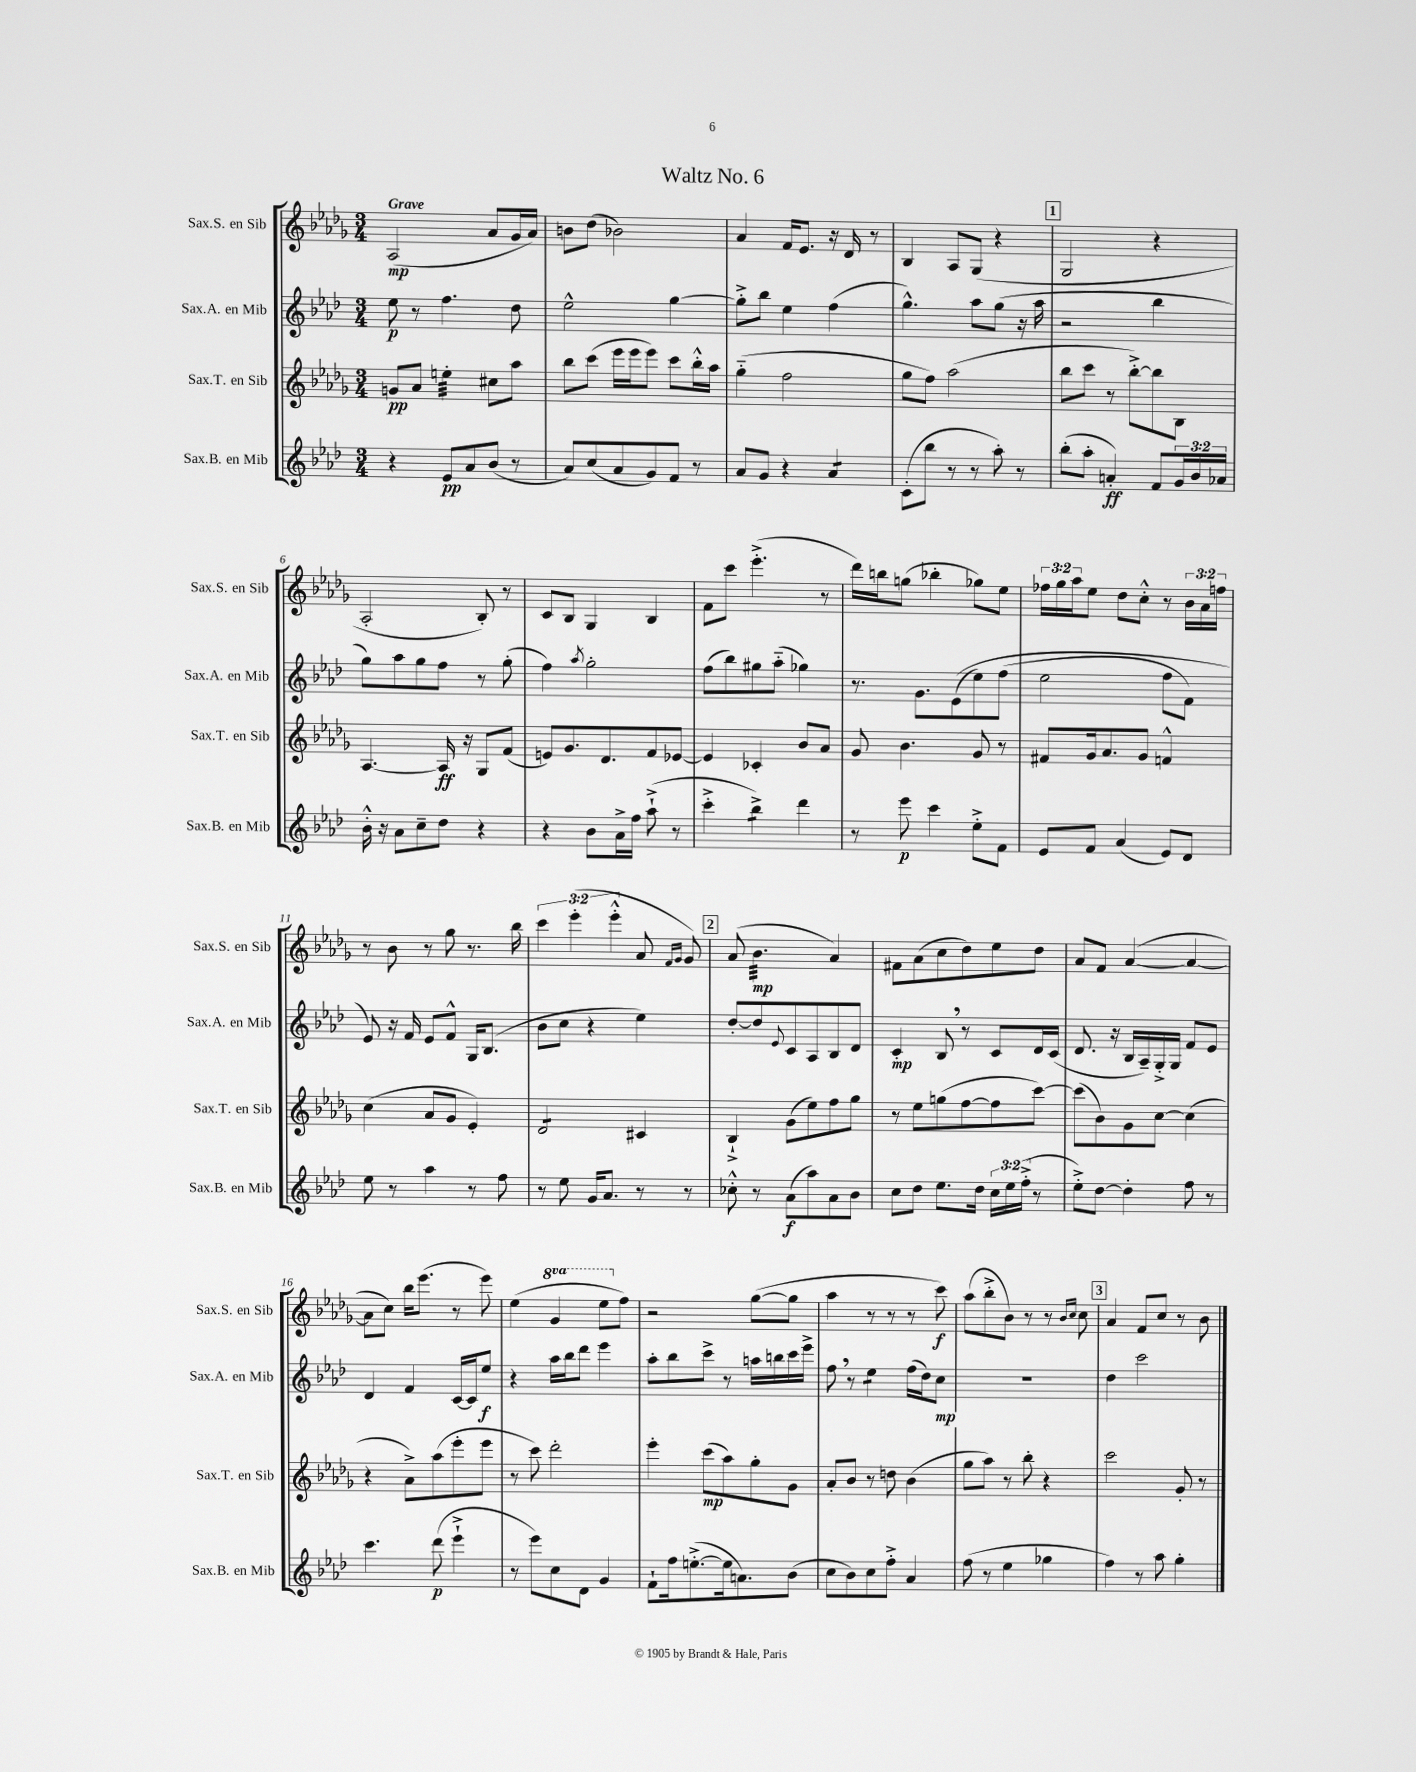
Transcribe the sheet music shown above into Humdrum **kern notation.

**kern	**kern	**kern	**kern
*staff4	*staff3	*staff2	*staff1
*clefG2	*clefG2	*clefG2	*clefG2
*k[b-e-a-d-]	*k[b-e-a-d-g-]	*k[b-e-a-d-]	*k[b-e-a-d-g-]
*M3/4	*M3/4	*M3/4	*M3/4
4r	8g/L	8ee-\	(2A-/
.	8a-/J	8r	.
8e-/L	4ee'\	4.ff\	.
8a-/	.	.	.
(8b-/J	8cc#\L	.	8a-/L
8r	8aa-\J	8dd-\	16g-/L
.	.	.	16a-/JJ)
=	=	=	=
8a-/L)	8bb-\L	2ee-^^\	8b\L
(8cc/	(8ccc\J	.	(8dd-\J
8a-/	16eee-\LL	.	2b-\)
.	16eee-\J	.	.
8g/)	8eee-\J)	.	.
8f/J	8ccc\L	[4gg\	.
8r	16bb-'^^\L	.	.
.	16aa-\JJ	.	.
=	=	=	=
8a-/L	(4gg-'~\	8gg'^\]L	4a-/
8g/J	.	8bb-\J	.
4r	2ff\	4ee-\	16f/LK
.	.	.	8.e-/J
4a-/	.	(4ff\	16r
.	.	.	16d-/
.	.	.	8r
=	=	=	=
(8c'\L	8gg-\L	4.gg^^\)	4B-/
8bb-\J	8ff\J)	.	.
8r	(2aa-\	.	8A-/L
8r	.	8aa-\L	(8G-/J
8aa-'\)	.	(8gg\J	4r
8r	.	16r	.
.	.	16aa-\	.
=	=	=	=
(8bb-'\L	8bb-\L	2r	2G-/
8aa-'\J	8ccc\J	.	.
4a'/)	8r	.	.
.	[8bb-'^\L)	.	.
8f/L	8bb-\]	4bb-\	4r
24g/L	8B-\J	.	.
24b-/	.	.	.
24a-/JJ	.	.	.
=	=	=	=
16b-'^^\	[4.A-/	8gg\L)	2A-'/
16r	.	.	.
8a-\L	.	8aa-\	.
8cc~\	.	8gg\	.
8dd-\J	16A-/]	8ff\J	.
.	16r	.	.
4r	8G-/L	8r	8B-'/)
.	(8f/J	(8gg'\	8r
=	=	=	=
4r	8e/L)	4ff\)	8c/L
.	8.g-/	.	8B-/J
.	.	8qaa-/	.
8b-\L	.	2gg'\	4G-/
.	8.d-/	.	.
16a-^\L	.	.	.
16ff\JJ	.	.	.
(8aa-`^\	8f/	.	4B-/
8r	[8e-/J	.	.
=	=	=	=
4ccc'^\	4e-/]	(8ff\L	8f\L
.	.	8bb-\)	8ccc\J
4bb-^\)	4c-'/	8gg#\	(4.eee-'^\
.	.	(8aa-'~\J	.
4ddd-\	8b-/L	4gg-\)	.
.	8a-/J	.	8r
=	=	=	=
8r	8g-/	8.r	16ddd-\LL)
.	.	.	16bb\J
8eee-\	4.b-\	.	(8gg\J
.	.	8.g\L	.
4ccc\	.	.	4bb-'\
.	.	&((8e-\	.
8ee-'^\L	8g-/	8ee-\)	8gg-\L)
8f\J	8r	(8ff\J	8ee-\J
=	=	=	=
8e-/L	8f#/L	2ee-\	24ff-\LL
.	.	.	24gg-\
.	.	.	24aa-\J
8f/J	16g-/k	.	8ee-\J
.	8.a-/	.	.
(4a-/	.	.	8dd-\L
.	8g-/J	.	8cc'^^\J
8e-/L)	4f^^/	8ff\L	8r
8d-/J	.	8f\J)	24b-\LL
.	.	.	24a-\
.	.	.	24ff\JJ
=	=	=	=
8ee-\	(4cc\	8e-/&)	8r
8r	.	16r	8b-\
.	.	16f/	.
4aa-\	8a-/L	8e-/L	8r
.	8g-/J	8f^^/J	8gg-\
8r	4e-'/)	16G/LK	8.r
.	.	(8.B-/J	.
8ff\	.	.	.
.	.	.	16bb-\
=	=	=	=
8r	2d-/	8b-\L	6ccc\
8ee-\	.	8cc\J	.
.	.	.	(6eee-'\
16g/LK	.	4r	.
8.a-/J	.	.	.
.	.	.	6eee-'^^\
8r	4c#/	4ee-\)	8a-/
.	.	.	16qqf/LL
.	.	.	16qqg-/JJ
8r	.	.	8g-/)
=	=	=	=
8cc-'^^\	4B-`^/	[8dd-'/L	(8a-/
8r	.	8dd-/]	4.b-\
.	.	8qqe-/	.
(8a-\L	(8g-\L	8c/	.
8aa-\)	8ee-\)	8A-/	.
8a-\	8ff\	8B-/	4a-/)
8b-\J	8gg-\J	8d-/J	.
=	=	=	=
8cc\L	8r	4c'/	8f#\L
8dd-\J	8ee-\L	.	(8a-\
8.ee-\L	(8gg\	8B-/	8cc\
.	[8ff\	8r	8dd-\)
16dd-\Jk	.	.	.
24cc\LL	8ff\]	8c/L	8ee-\
24ee-\	.	.	.
(24ff'^\JJ	.	.	.
8r	[8ccc\J)	16d-/L	8dd-\J
.	.	(16c/JJ	.
=	=	=	=
8ee-'^\L)	(8ccc\]L	8.d-/	8a-/L
[8dd-\J	8b-\)	.	8f/J
.	.	16r	.
4dd-'\]	8g-\	16B-/LL	([4a-/
.	.	16A-~/)	.
.	[8cc\J	16G'^/	.
.	.	16G/JJ	.
8ff\	(4cc\]	8f/L	4a-/_
8r	.	8e-/J	.
=	=	=	=
4.ccc\	4r	4d-/	8a-\]L
.	.	.	8cc\J)
.	8a-^\L)	4f/	16bb-\LK
.	.	.	(8.eee-\J
(8ddd-\	(8aa-\	.	.
4eee-`^\	8eee-'\	[16c/LL	8r
.	.	16c/]J	.
.	8eee-\J	8ee-/J	8eee-\)
=	=	=	=
8r	8r	4r	(4ee-\
8eee-\L)	8ccc\)	.	.
8cc\	2ddd-'\	16aa-\LL	4gg-/
.	.	16bb-\J	.
8d-\J	.	8ddd-\J	.
4g/	.	4eee-\	8eee-\L
.	.	.	8ff\J)
=	=	=	=
8f`\L	4eee-'\	8aa-'\L	2r
16ff\k	.	8bb-\	.
([8.ee'^\	.	.	.
.	(8ccc\L	8ccc^\J	.
16ee\]k	8aa-\)	8r	.
8.a\)	.	.	.
.	8gg-'\	16aa\LL	([8gg-\L
.	.	16bb\	.
(8b-\J	8g-\J	16ccc\	8gg-\]J
.	.	16eee-^\JJ	.
=	=	=	=
8cc\L	8a-'/L	8ff\	4aa-\
8b-\)	8b-/J	8r	.
8cc\	8r	4ee-\	8r
8ff'^\J	8dd\	.	8r
4a-/	(4b-\	(16ff\LL	8r
.	.	16dd-\J)	.
.	.	8cc\J	8ccc\)
=	=	=	=
(8ff\	8gg-\L	2.r	(8aa-\L
8r	8aa-\J)	.	8bb-'^\
4ee-\	8r	.	8b-\J)
.	8bb-'\	.	8r
4gg-\	4r	.	8r
.	.	.	16qqb-/LL
.	.	.	16qqcc/JJ
.	.	.	8cc\
=	=	=	=
4ff\)	2ccc\	4dd-\	4a-/
8r	.	2ccc\	8f/L
8aa-\	.	.	8cc/J
4gg'\	8g-'/	.	8r
.	8r	.	8b-\
==	==	==	==
*-	*-	*-	*-
